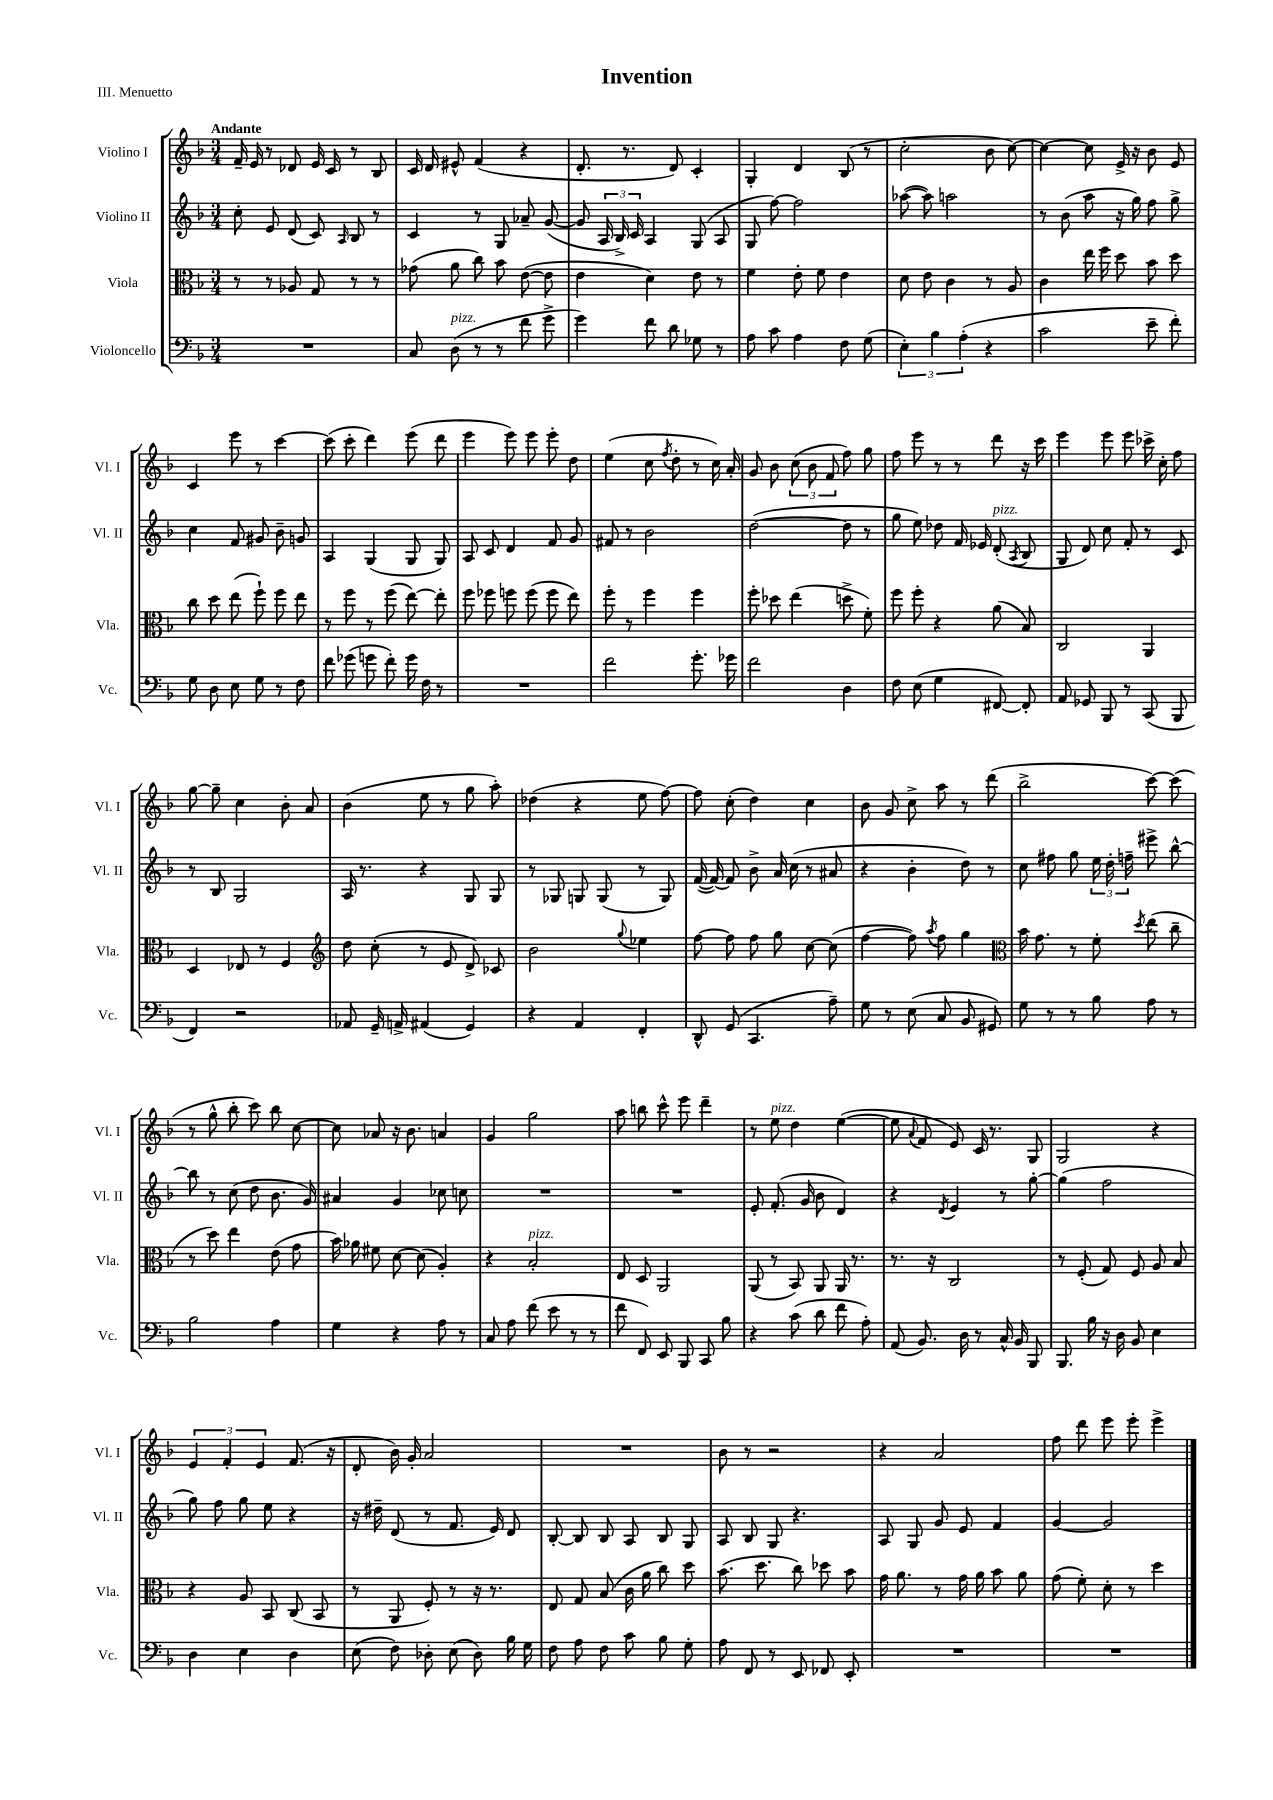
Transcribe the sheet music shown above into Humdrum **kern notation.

**kern	**kern	**kern	**kern
*part4	*part3	*part2	*part1
*staff4	*staff3	*staff2	*staff1
*I"Violoncello	*I"Viola	*I"Violino II	*I"Violino I
*I'Vc.	*I'Vla.	*I'Vl. II	*I'Vl. I
*clefF4	*clefC3	*clefG2	*clefG2
*k[b-]	*k[b-]	*k[b-]	*k[b-]
*M3/4	*M3/4	*M3/4	*M3/4
=1	=1	=1	=1
!	!	!	!LO:TX:a:B:t=Andante
2.r	8r	8cc'\	16f~/
.	.	.	16e/
.	8r	8e/	8r
.	8A-X/	(8d/	8d-X/
.	8G/	8c/)	16e/
.	.	.	16c/
.	.	16qqA/	.
.	8r	8B-/	8r
.	8r	8r	8B-/
=2	=2	=2	=2
8C/	(8g-X\	4c/	16c/
.	.	.	16d/
!LO:TX:a:i:t=pizz.	!	!	!
(8D\	8a\	.	8e#X^^/
8r	8cc\)	8r	(4f/
8r	8b-\	8G/	.
8f\	([8e\	8a-X~/	4r
8g^\	8e\]	([8g/	.
=3	=3	=3	=3
4g\)	4e\	8g/]	8.d'/
.	.	24A/	.
.	.	24B-^/)	.
.	.	.	8.r
.	.	24c/	.
8f\	4d\)	4A/	.
8d\	.	.	8d/)
8G-X\	8e\	(8G/	4c'/
8r	8r	8A/	.
=4	=4	=4	=4
8A\	4f\	8G/	4G'/
8c\	.	[8ff\)	.
4A\	8e'\	2ff\]	4d/
.	8f\	.	.
8F\	4e\	.	(8B-/
(8G\	.	.	8r
=5	=5	=5	=5
6E'\)	8d\	([8aa-X\	2cc'\
.	8e\	8aa-\])	.
6B-\	.	.	.
.	4c\	2aan\	.
(6A'\	.	.	.
4r	8r	.	8b-\
.	8A/	.	[8cc\)
=6	=6	=6	=6
2c\	4c\	8r	4cc\_
.	.	(8b-\	.
.	16ee\	8aa\	8cc\]
.	16ff\	.	.
.	8dd\	16r	16e^/
.	.	16gg\)	16r
8e~\	8b-\	8ff\	8b-\
8f'\)	8dd\	8gg^\	8e/
!!LO:LB:g=z
=7	=7	=7	=7
8G\	8cc\	4cc\	4c/
8D\	8dd\	.	.
8E\	(8ee\	8f/	8eee\
8G\	8ff`\)	8g#X/	8r
8r	8ff\	8b-~\	[4ccc\
8F\	8ee\	8gn/	.
=8	=8	=8	=8
8f\	8r	4A/	(8ccc\]
(8g-X\	8ff\	.	8ccc'\
8gn\	8r	(4G/	4ddd\)
8f'\)	(8ff\	.	.
16g\	[8ee\)	8G/	(8eee\
16F\	.	.	.
8r	8ee'\]	8G/)	8ddd\
=9	=9	=9	=9
2.r	8ff\	8A/	4eee\
.	8ff-X\	8c/	.
.	8ffn\	4d/	8eee\)
.	(8ff\	.	8eee\
.	8ff\	8f/	8eee'\
.	8ee\)	8g/	8dd\
=10	=10	=10	=10
2f\	8ff'\	8f#X/	(4ee\
.	8r	8r	.
.	4ff\	2b-\	8cc\
.	.	.	8qff/
.	.	.	8dd'\
8.g'\	4ff\	.	8r
.	.	.	16cc\)
16g-X\	.	.	16a'/
=11	=11	=11	=11
2f\	8ff'\	([2dd\	8g/
.	8dd-X\	.	8b-\
.	(4ee\	.	(12cc\
.	.	.	12b-\
.	.	.	12f/
4D\	8ddn^\	8dd\]	8ff\)
.	8f'\)	8r	8gg\
=12	=12	=12	=12
8F\	8ff\	8gg\	8ff\
(8E\	8ff'\	8ee\)	8eee\
4G\	4r	8dd-X\	8r
.	.	16f/	8r
.	.	16e-X/	.
!	!	!LO:TX:a:i:t=pizz.	!
[8FF#X/)	(8a\	(8d'/	8ddd\
.	.	8qA/	.
8FF#'/]	8B-/)	8B-/	16r
.	.	.	16ccc\
=13	=13	=13	=13
8AA/	2C/	8G/	4eee\
8GG-X/	.	8d/)	.
8BBB-/	.	8cc\	8eee\
8r	.	8f'/	8eee\
(8CC/	4AA/	8r	16ccc-X^\
.	.	.	16cc'\
8BBB-/	.	8c/	8ff\
!!LO:LB:g=z
=14	=14	=14	=14
4FF/)	4D/	8r	[8gg\
.	.	8B-/	8gg~\]
2r	8E-X/	2G/	4cc\
.	8r	.	.
.	4F/	.	8b-'\
.	.	.	8a/
=15	=15	=15	=15
*	*clefG2	*	*
8AA-X/	8dd\	16A/	(4b-\
.	.	8.r	.
16GG~/	(8cc'\	.	.
16AAn^/	.	.	.
(4AA#X/	8r	4r	8ee\
.	8e/	.	8r
4GG/)	8d^/)	8G/	8gg\
.	8c-X/	8G/	8aa'\)
=16	=16	=16	=16
4r	2b-\	8r	(4dd-X\
.	.	8G-X/	.
4AA/	.	8Gn/	4r
.	.	(8G/	.
.	8qqgg/	.	.
4FF'/	4ee-X\	8r	8ee\
.	.	8G/)	[8ff\)
=17	=17	=17	=17
8DD^^/	[8ff\	([16f/	8ff\]
.	.	16f/_)	.
(8GG/	8ff\]	8f/]	(8cc'\
4.CC/	8ff\	8b-^\	4dd\)
.	8gg\	16a/	.
.	.	(16cc\	.
.	[8cc\	8r	4cc\
8A~\)	(8cc\]	8a#X/	.
=18	=18	=18	=18
8G\	[4ff\	4r	8b-\
8r	.	.	8g/
(8E\	8ff\])	4b-'\	8cc^\
.	8qaa/	.	.
8C/	8ff\	.	8aa\
8BB-/	4gg\	8dd\)	8r
8GG#X/)	.	8r	(8ddd\
=19	=19	=19	=19
*	*clefC3	*	*
8G\	16b-\	8cc\	2bb-^\
.	8.g\	.	.
8r	.	8ff#X\	.
8r	8r	8gg\	.
8B-\	8f'\	24ee\	.
.	.	24dd'\	.
.	.	24ffn~\	.
.	8qdd/	.	.
8A\	(8ee\	8eee#X^\	[8ccc\)
8r	8cc~\	[8bb-^^\	(8ccc\]
!!LO:LB:g=z
=20	=20	=20	=20
2B-\	8r	8bb-\]	8r
.	8dd\)	8r	8gg^^\
.	4ee\	(8cc\	8bb-'\
.	.	8dd\	8ccc\)
4A\	(8e\	8.b-\	8bb-\
.	8g\	.	[8cc\
.	.	16g/)	.
=21	=21	=21	=21
4G\	16b-\)	4a#X/	8cc\]
.	16a-X\	.	.
.	8f#X\	.	8a-X/
4r	[8d\	4g/	16r
.	.	.	8.b-\
.	(8d\]	.	.
8A\	4A'/)	8cc-X\	4an/
8r	.	8ccn\	.
=22	=22	=22	=22
8C/	4r	2.r	4g/
8A\	.	.	.
!	!LO:TX:a:i:t=pizz.	!	!
(8f\	2B-'/	.	2gg\
8e\	.	.	.
8r	.	.	.
8r	.	.	.
=23	=23	=23	=23
8f\	8E/	2.r	8aa\
8FF/)	8D/	.	8bbn\
8EE/	2AA/	.	8ccc^^\
8BBB-/	.	.	8eee\
8CC/	.	.	4ddd~\
8B-\	.	.	.
=24	=24	=24	=24
4r	(8AA/	8e'/	8r
!	!	!	!LO:TX:a:i:t=pizz.
.	8r	(8.f'/	8ee\
(8c\	8BB-/)	.	4dd\
.	.	16g/	.
8d\	8AA/	8b-\	.
8f\	16AA/	4d/)	([4ee\
.	8.r	.	.
8A'\)	.	.	.
=25	=25	=25	=25
(8AA/	8.r	4r	8ee\]
.	.	.	8qqa/
8.BB-/)	.	.	8f/
.	16r	.	.
.	.	8qd/	.
.	2C/	4e/	8e/)
16D\	.	.	.
8r	.	.	16c/
.	.	.	8.r
16C^^/	.	8r	.
16BB-/	.	.	.
8BBB-/	.	[8gg'\	8G/
=26	=26	=26	=26
8.BBB-/	8r	(4gg\]	2G/
.	(8F'/	.	.
16B-\	.	.	.
16r	8G/)	2ff\	.
16D\	.	.	.
8BB-/	8F/	.	.
4E\	8A/	.	4r
.	8B-/	.	.
!!LO:LB:g=z
=27	=27	=27	=27
4D\	4r	8gg\)	6e/
.	.	8ff\	.
.	.	.	6f'/
4E\	8A/	8gg\	.
.	.	.	6e/
.	8BB-/	8ee\	.
4D\	(8C/	4r	(8.f/
.	8BB-/	.	.
.	.	.	16r
=28	=28	=28	=28
(8E\	8r	16r	8d'/
.	.	16dd#X~\	.
8F\)	8AA/	(8d/	16b-\)
.	.	.	16g'/
8D-X'\	8F'/)	8r	2a/
(8E\	8r	8.f/	.
8D-\)	16r	.	.
.	8.r	16e/)	.
16B-\	.	8d/	.
16G\	.	.	.
=29	=29	=29	=29
8F\	8E/	[8B-'/	2.r
8A\	8G/	8B-/]	.
8F\	(8B-/	8B-/	.
8c\	16c\	8A/	.
.	16a\	.	.
8B-\	8cc\)	8B-/	.
8G'\	8dd\	8G/	.
=30	=30	=30	=30
8A\	(8.b-\	8A/	8b-\
8FF/	.	8B-/	8r
.	8.dd\	.	.
8r	.	8G/	2r
8EE/	8cc\)	4.r	.
8FF-X/	8dd-X\	.	.
8EE'/	8b-\	.	.
=31	=31	=31	=31
2.r	16g\	8A/	4r
.	8.a\	.	.
.	.	8G/	.
.	8r	8g/	2a/
.	16g\	8e/	.
.	16a\	.	.
.	8b-\	4f/	.
.	8a\	.	.
=32	=32	=32	=32
2.r	(8g\	[4g/	8ff\
.	8f'\)	.	8ddd\
.	8d'\	2g/]	8eee\
.	8r	.	8eee'\
.	4dd\	.	4eee^\
==	==	==	==
*-	*-	*-	*-
